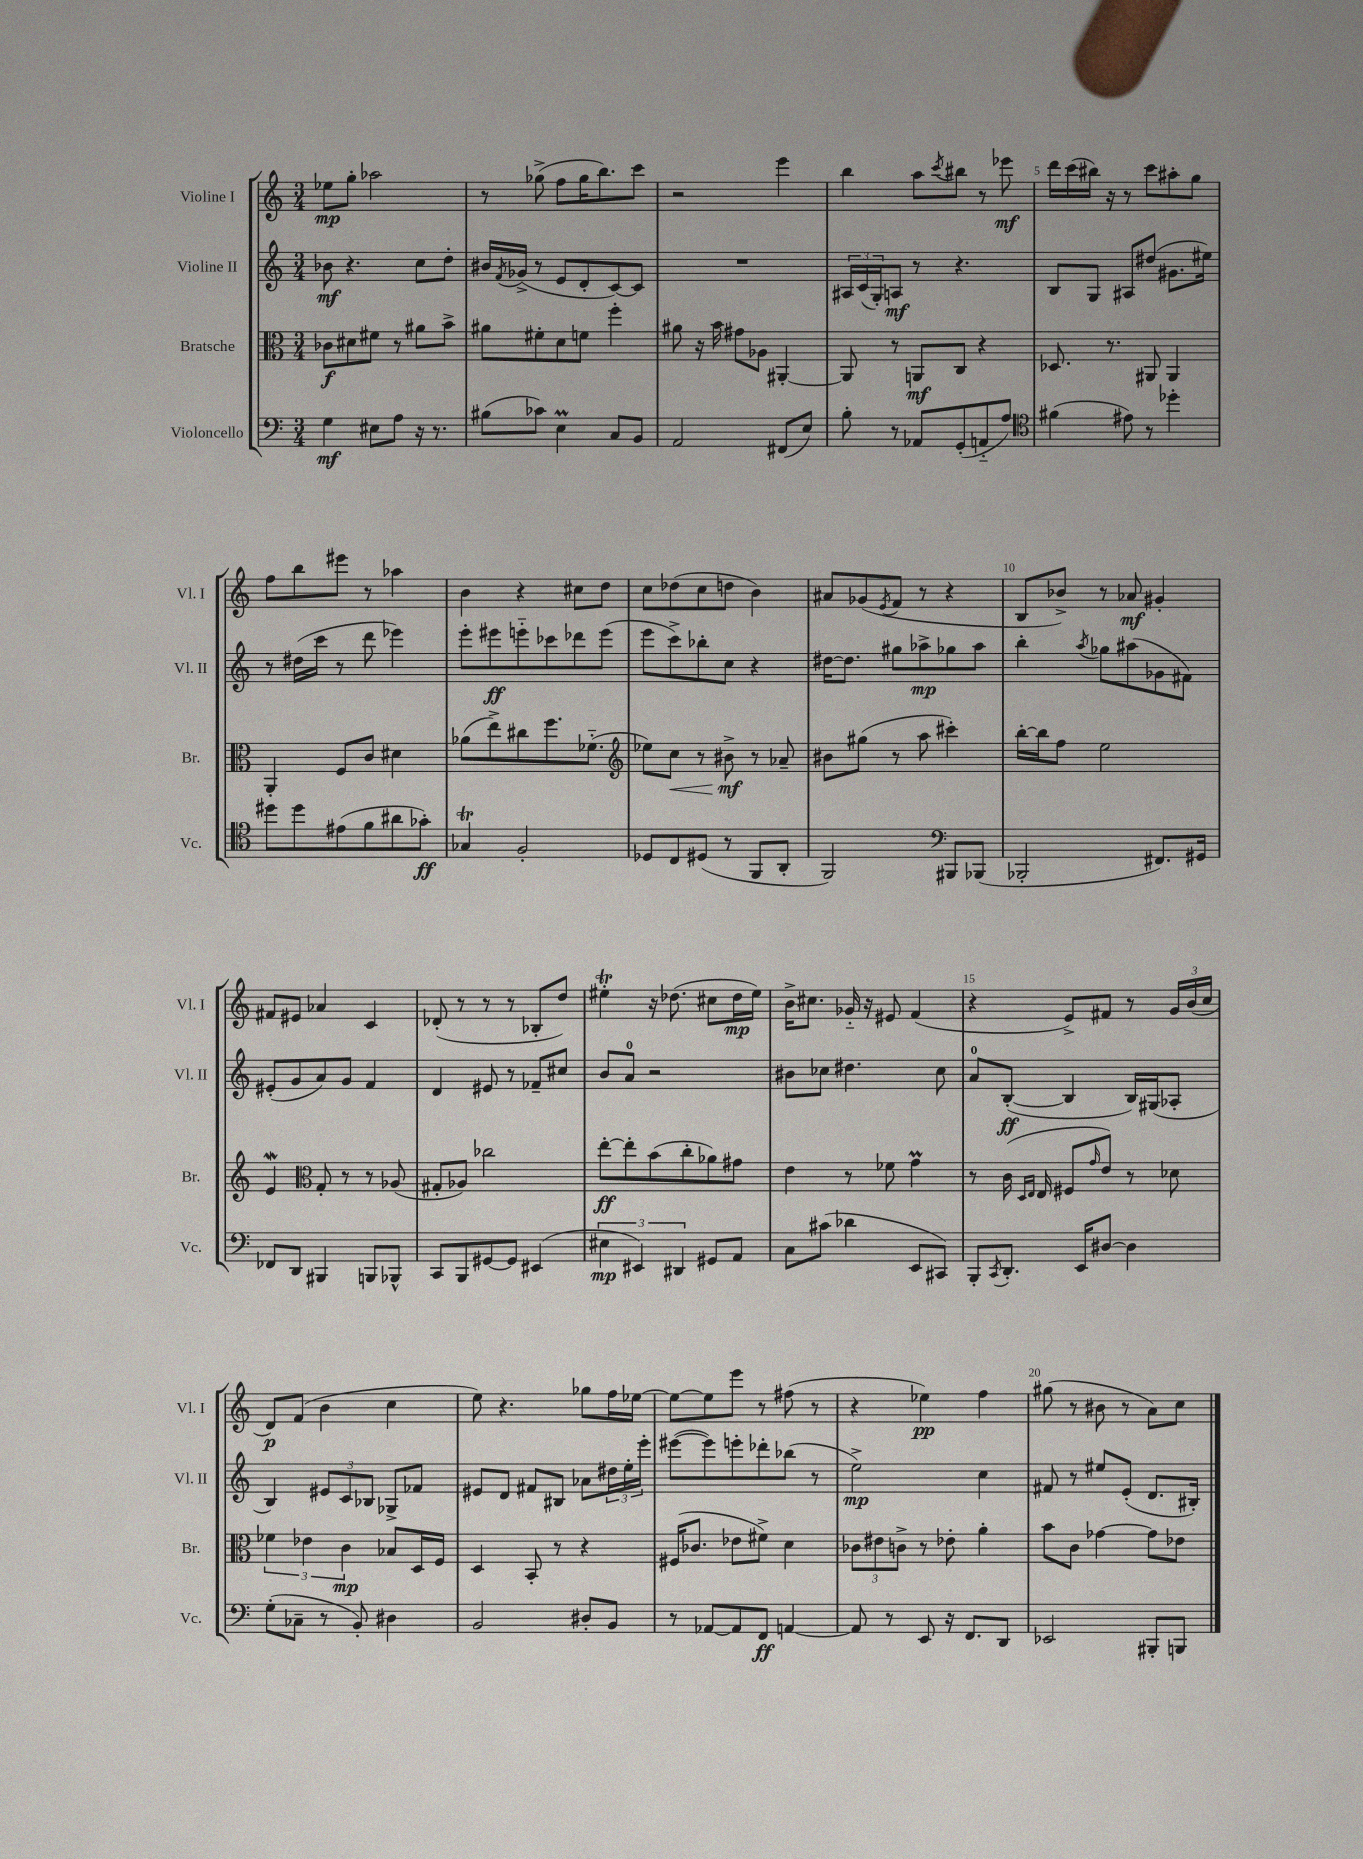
<<
\new StaffGroup <<
\new Staff = "s0" \with { instrumentName = "Violine I" shortInstrumentName = "Vl. I" } {
    \clef treble \key c \major \numericTimeSignature \time 3/4
    ees''8\mp g''8-. aes''2 |
    r8 ges''8->( f''8 ges''16 b''8.) c'''8 |
    r2 e'''4 |
    b''4 a''8 \acciaccatura { c'''8 } bis''8 r8 ees'''8\mf |
    d'''16 c'''16( bis''16) r16 r8 c'''8 ais''8-. g''8 |
    f''8 b''8 eis'''8 r8 aes''4 |
    b'4 r4 cis''8 d''8 |
    c''8 des''8( c''8 d''8 b'4) |
    ais'8 ges'8( \acciaccatura { e'8 } f'8 r8 r4 |
    b8 bes'8->) r8 aes'8\mf gis'4-. |
    fis'8 eis'8 aes'4 c'4 |
    des'8-.( r8 r8 r8 bes8-. d''8) |
    eis''4-.\trill r16 des''8.( cis''8 des''16\mp eis''16) |
    b'16-> cis''8. ges'16-_ r16 eis'8 f'4( |
    r4 e'8->) fis'8 r8 \tuplet 3/2 { g'16 b'16( c''16 } |
    d'8\p) f'8( b'4 c''4 |
    e''8) r4. ges''8 f''16 ees''16~ |
    ees''8~ ees''8 e'''8 r8 fis''8( r8 |
    r4 ees''4\pp) f''4 |
    gis''8( r8 bis'8 r8 a'8) c''8 \bar "|." |
}
\new Staff = "s1" \with { instrumentName = "Violine II" shortInstrumentName = "Vl. II" } {
    \clef treble \key c \major \numericTimeSignature \time 3/4
    bes'8\mf r4. c''8 d''8-. |
    bis'16 \acciaccatura { f'8 } ges'16->( r8 e'8 d'8-. c'8~) c'8 |
    R2. |
    \tuplet 3/2 { ais16 c'16( g16-.) } a8\mf r8 r4. |
    b8 g8 ais8 dis''8( gis'8. eis''16) |
    r8 dis''16( c'''16 r8 d'''8 ees'''4) |
    e'''8-. eis'''8\ff e'''8-_ ces'''8 des'''8 e'''8( |
    e'''8 c'''8->) bes''8-. c''8 r4 |
    dis''16~ dis''8. gis''8 aes''8->\mp ges''8 aes''8 |
    b''4-. \acciaccatura { a''8 } ges''8 ais''8( ges'8 fis'8) |
    eis'8-.( g'8 a'8) g'8 f'4 |
    d'4 eis'8 r8 fes'8-- cis''8 |
    b'8 a'8-0 r2 |
    bis'8 ces''8 dis''4. ces''8 |
    a'8-0 b8~-.\ff( b4 b16) gis16( aes8-. |
    b4) \tuplet 3/2 { eis'8 c'8 bes8 } ges8-> fes'8 |
    eis'8 d'8 fis'8 bis8 aes'8 \tuplet 3/2 { dis''16 e''16-. e'''16-. } |
    eis'''8~( eis'''8) e'''8-. des'''8-. bes''8( r8 |
    e''2->\mp) c''4 |
    fis'8 r8 eis''8 e'8-.( d'8. bis16-.) \bar "|." |
}
\new Staff = "s2" \with { instrumentName = "Bratsche" shortInstrumentName = "Br." } {
    \clef alto \key c \major \numericTimeSignature \time 3/4
    ces'8\f dis'8 fis'8 r8 ais'8 b'8-> |
    ais'8 fis'8-. d'8 f'8 f''4-. |
    ais'8 r16 b'16 gis'8 aes8 ais,4~-. |
    ais,8 r8 a,8\mf c8 r4 |
    des8. r8. ais,8 ais,4 |
    a,4-. f8 c'8 dis'4 |
    aes'8( e''8->) cis''8 f''8. fes'8.-_( |
    \clef treble ees''8) c''8\< r8 bis'8->\mf\! r8 aes'8-- |
    bis'8 gis''8( r8 a''8 cis'''4-.) |
    b''16~-. b''16 f''8 e''2 |
    e'4\mordent \clef alto g8-. r8 r8 aes8( |
    gis8-. aes8) ces''2 |
    e''8~-.\ff e''8-. b'8( c''8-. aes'8) gis'8 |
    e'4 r8 fes'8 g'4\prall |
    r8 c'16( \grace { d16 e16 } e16 fis8 \grace { g'16 } e'8) r8 des'8 |
    \tuplet 3/2 { fes'4 ees'4 c'4\mp } bes8 d16 f16 |
    d4 b,8-. r8 r4 |
    fis16( ces'8. ees'8 fis'8->) d'4 |
    \tuplet 3/2 { ces'8 eis'8 c'8-> } r8 ees'8-. a'4-. |
    b'8 c'8 ges'4~ ges'8 ees'8 \bar "|." |
}
\new Staff = "s3" \with { instrumentName = "Violoncello" shortInstrumentName = "Vc." } {
    \clef bass \key c \major \numericTimeSignature \time 3/4
    g4\mf eis8 a8 r16 r8. |
    bis8( ces'8) e4\prall c8 b,8 |
    a,2 fis,8( e8) |
    b8-. r8 aes,8 g,8-.( a,8-_ a8) |
    \clef tenor fis'4( eis'8) r8 des''4-. |
    dis''8 dis''8 eis'8( f'8 ais'8 ges'8-.\ff) |
    ges4\trill f2-. |
    des8 c8 dis8( r8 f,8 a,8-. |
    f,2) \clef bass bis,,8 bes,,8( |
    bes,,2-. fis,8.) gis,16 |
    fes,8 d,8 bis,,4 b,,8 bes,,8-^ |
    c,8 b,,8 gis,8~ gis,8 eis,4( |
    \tuplet 3/2 { eis4\mp eis,4) dis,4 } gis,8 a,8 |
    c8 cis'8( des'4 e,8 cis,8) |
    b,,8-. \acciaccatura { c,8 } d,8.-. e,16 dis8~ dis4 |
    g8-.( ces8-- r8 b,8-.) dis4 |
    b,2 dis8-. b,8 |
    r8 aes,8~ aes,8 f,8\ff a,4~ |
    a,8 r8 e,8 r16 f,8. d,8 |
    ees,2 bis,,8-. b,,8 \bar "|." |
}
>>
>>
\layout { \context { \Score \override BarNumber.break-visibility = ##(#f #t #t) barNumberVisibility = #(every-nth-bar-number-visible 5) } }
